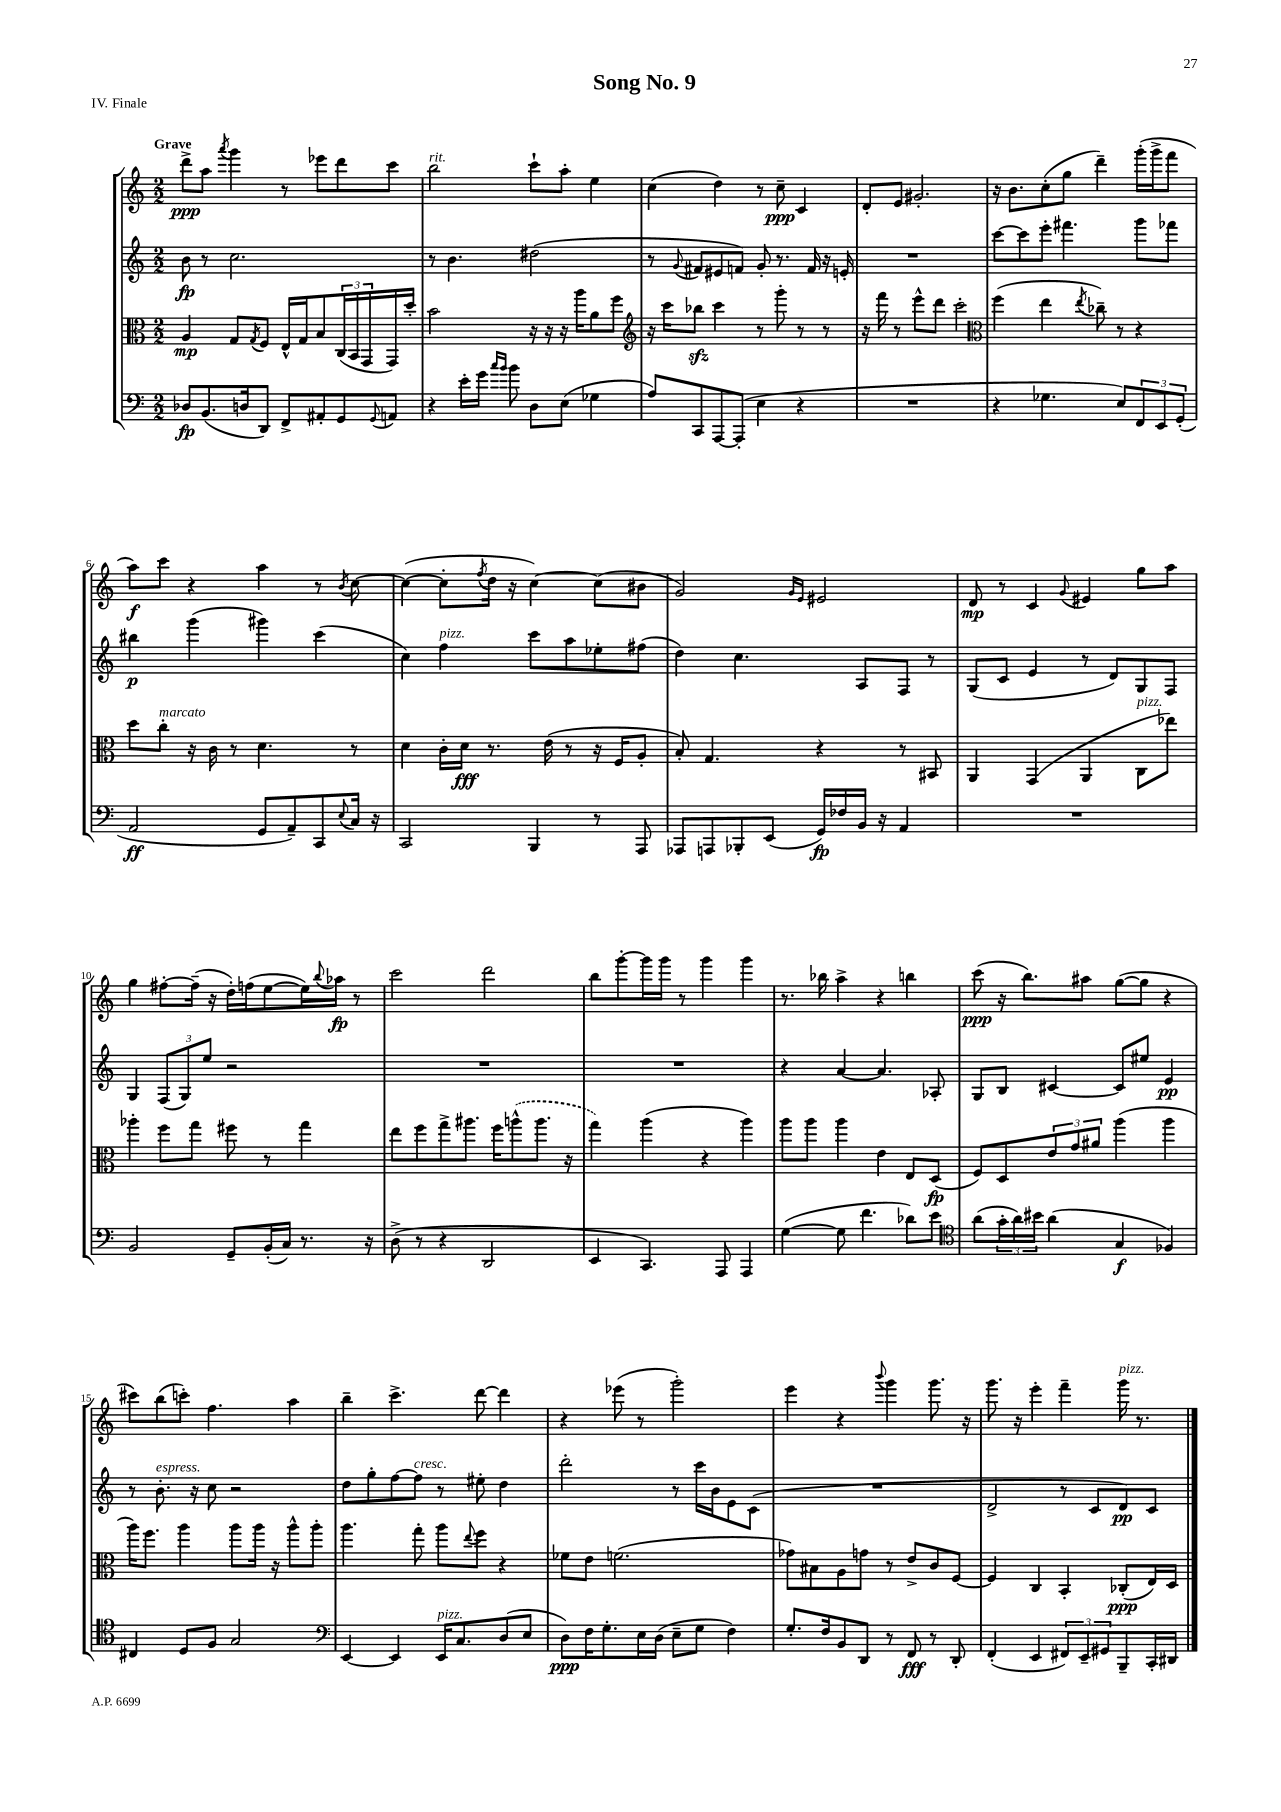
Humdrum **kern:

**kern	**kern	**kern	**kern
*staff4	*staff3	*staff2	*staff1
*clefF4	*clefC3	*clefG2	*clefG2
*k[]	*k[]	*k[]	*k[]
*M2/2	*M2/2	*M2/2	*M2/2
8D-/L	4A/	8b\	8ddd^\L
(8.BB/	.	8r	8aa\J
.	.	.	8qaaa/
.	8G/L	2.cc\	4ggg\
16D/k	.	.	.
.	8qG/	.	.
8DD/J)	8F/J	.	.
8FF^/L	16E^^/LL	.	8r
.	16G/J	.	.
8AA#'/	8B/	.	8eee-\L
8GG/	(24C/L	.	8ddd\
.	24BB/	.	.
.	24GG/	.	.
8qqGG/	.	.	.
8AA/J	16GG/)	.	8ccc\J
.	16dd'/JJ	.	.
=	=	=	=
4r	2b\	8r	2bb\
.	.	4.b\	.
16e'\LL	.	.	.
16g\JJ	.	.	.
16qqcc/LL	.	.	.
16qqb/JJ	.	.	.
8b\	.	.	.
8D\L	16r	(2dd#\	8ccc`\L
.	16r	.	.
(8E\J	16r	.	8aa'\J
.	16aa\LK	.	.
4G-\	8a\	.	4ee\
.	8ff\J	.	.
=	=	=	=
*	*clefG2	*	*
8A/L)	16r	8r	(4cc\
.	16ccc\LK	.	.
.	.	8qqg/	.
8CC/	8bb-\J	8f#/L	.
[8AAA/	4ccc\	8e#/	4dd\)
(8AAA'/]J	.	8f/J)	.
4E\	8r	8g'/	8r
.	8ggg'\	8.r	8cc~\
4r	8r	.	4c/
.	.	16f/	.
.	8r	16r	.
.	.	16e'/	.
=	=	=	=
1r	16r	1r	8d'/L
.	16fff\	.	.
.	8r	.	8e/J
.	8eee^^\L	.	2.g#'/
.	8ddd\J	.	.
.	2ccc'\	.	.
=	=	=	=
*	*clefC3	*	*
4r	(4ff\	[8ccc\L	16r
.	.	.	8.b\L
.	.	8ccc\]	.
4.G-\	4ee\	8eee'\J	(8cc'\
.	.	4.fff#\	8gg\J
.	8qee/	.	.
.	8cc-~\)	.	4ddd~\)
8E/L)	8r	.	.
12FF/	4r	8ggg\L	(16ggg'\LL
.	.	.	16ggg^\J
12EE/	.	.	.
.	.	8fff-\J	8fff\J
(12GG'/J	.	.	.
=	=	=	=
2AA/	8dd\L	4bb#\	8aa\L)
.	8cc'\J	.	8ccc\J
.	16r	(4ggg\	4r
.	16c\	.	.
.	8r	.	.
8GG/L	4.d\	4ggg#\)	4aa\
8AA~/)	.	.	.
8CC/	.	(4ccc\	8r
8qqE/	.	.	8qb/
16C/Jk	8r	.	[8cc\
16r	.	.	.
=	=	=	=
2CC/	4d\	4cc\)	(4cc\_
.	16c'\LL	4ff\	8cc'\]L
.	16d\JJ	.	.
.	.	.	8qff/
.	8.r	.	16dd\Jk
.	.	.	16r
4BBB/	.	8ccc\L	[4cc\)
.	(16e\	.	.
.	8r	8aa\	.
8r	16r	8ee-'\	(8cc\]L
.	16F/LK	.	.
8AAA/	8A'/J	(8ff#\J	8b#\J
=	=	=	=
8AAA-/L	8B'/)	4dd\)	2g/)
8AAA/	4.G/	.	.
8BBB-'/	.	4.cc\	.
(8EE/J	.	.	.
.	.	.	16qqg/LL
.	.	.	16qqe/JJ
16GG/LL)	4r	.	2e#/
16F-/	.	.	.
16BB/JJ	.	8A/L	.
16r	.	.	.
4AA/	8r	8F/J	.
.	8BB#/	8r	.
=	=	=	=
1r	4AA/	(8G/L	8d/
.	.	8c/J	8r
.	(4GG/	4e/	4c/
.	.	.	8qqg/
.	4AA/	8r	4e#/
.	.	8d/L)	.
.	8C\L	8G/	8gg\L
.	8ee-\J)	8F/J	8aa\J
=	=	=	=
2BB/	4aa-'\	4G/	4gg\
.	8ff\L	(12F/L	[8ff#'\L
.	.	12G/)	.
.	8gg\J	.	(16ff#~\]Jk
.	.	12ee/J	.
.	.	.	16r
8GG~/L	8ff#\	2r	16dd'\LL)
.	.	.	(16ff\J
(16BB'/L	8r	.	[8ee\
16C/JJ)	.	.	.
8.r	4gg\	.	16ee\]L)
.	.	.	8qqbb/
.	.	.	16aa-\JJ
.	.	.	8r
16r	.	.	.
=	=	=	=
(8D^\	8ee\L	1r	2ccc\
8r	8ff\	.	.
4r	8gg^\	.	.
.	8.aa#\J	.	.
2DD/	.	.	2ddd\
.	16ff\LK	.	.
.	(8aa^^\	.	.
.	8.aa\J	.	.
.	16r	.	.
=	=	=	=
4EE/	4gg\)	1r	8bb\L
.	.	.	[8ggg'\
4.CC/)	(4aa\	.	16ggg\]L
.	.	.	16ggg\JJ
.	.	.	8r
.	4r	.	4ggg\
8AAA/	.	.	.
4AAA/	4aa\)	.	4ggg\
=	=	=	=
([4G\	8aa\L	4r	8.r
.	8aa\J	.	.
.	.	.	16bb-\
8G\]	4aa\	[4a/	4aa^\
4.f\	.	.	.
.	4e\	4.a/]	4r
8d-\L)	8E/L	.	4bb\
8e\J	(8D/J	8A-'/	.
=	=	=	=
*clefC4	*	*	*
(8a\L	8F/L)	8G/L	(8ccc\
24g'\L	8D/	8B/J	16r
24a\)	.	.	.
.	.	.	8.bb\L)
24b#\JJ	.	.	.
(4a\	12e/	[4c#/	.
.	12g/	.	.
.	.	.	8aa#\J
.	12a#/J	.	.
4G/	(4aa\	8c#/]L	([8gg\L
.	.	8ee#/J	8gg\]J
4F-/)	4aa\	4e/	4r
=	=	=	=
4C#/	16aa\LK)	8r	8ccc#\L)
.	8.ff\J	.	.
.	.	8.b'\	(8bb\
8D/L	4aa\	.	8ccc'\J)
.	.	16r	.
8F/J	.	8cc\	4.ff\
2G/	8aa\L	2r	.
.	16aa\Jk	.	.
.	16r	.	.
.	8aa^^\L	.	4aa\
.	8aa'\J	.	.
=	=	=	=
*clefF4	*	*	*
[4EE/	4.aa\	8dd\L	4bb~\
.	.	8gg'\	.
4EE/]	.	[8ff\	4.ccc^\
.	8gg'\	8ff\]J	.
16EE/LK	8aa\L	8r	.
8.C/	.	.	.
.	8qqee/	.	.
.	8ff\J	8ee#'\	[8ddd\
(8D/	4r	4dd\	4ddd\]
8E/J	.	.	.
=	=	=	=
8D\L)	8f-\L	2ddd'\	4r
16F\K	8e\J	.	.
8.G'\	.	.	.
.	(2.f\	.	(8eee-\
16E\L	.	.	8r
(16D\JJ	.	.	.
8E~\L	.	8r	2ggg'\)
8G\J	.	16ccc\LL	.
.	.	16b\J	.
4F\)	.	8e\	.
.	.	(8c\J	.
=	=	=	=
8.G'/L	8g-\L)	1r	4eee\
.	8B#\	.	.
16F/k	.	.	.
8BB/	8A\	.	4r
8DD/J	8g\J	.	.
.	.	.	8qqbbb/
8r	8r	.	4ggg\
8FF/	8e^/L	.	.
8r	8c/	.	8.ggg\
8DD'/	[8F/J	.	.
.	.	.	16r
=	=	=	=
(4FF'/	4F/]	2d^/	8.ggg\
.	.	.	16r
4EE/	4C/	.	4eee'\
12FF#/L)	4BB'/	8r	4fff~\
12EE~/	.	.	.
.	.	8c/L	.
12GG#/	.	.	.
8BBB~/	(8C-'/L	8d/)	16ggg\
.	.	.	8.r
16CC'/L	16E/L)	8c/J	.
16DD#/JJ	16D/JJ	.	.
==	==	==	==
*-	*-	*-	*-
